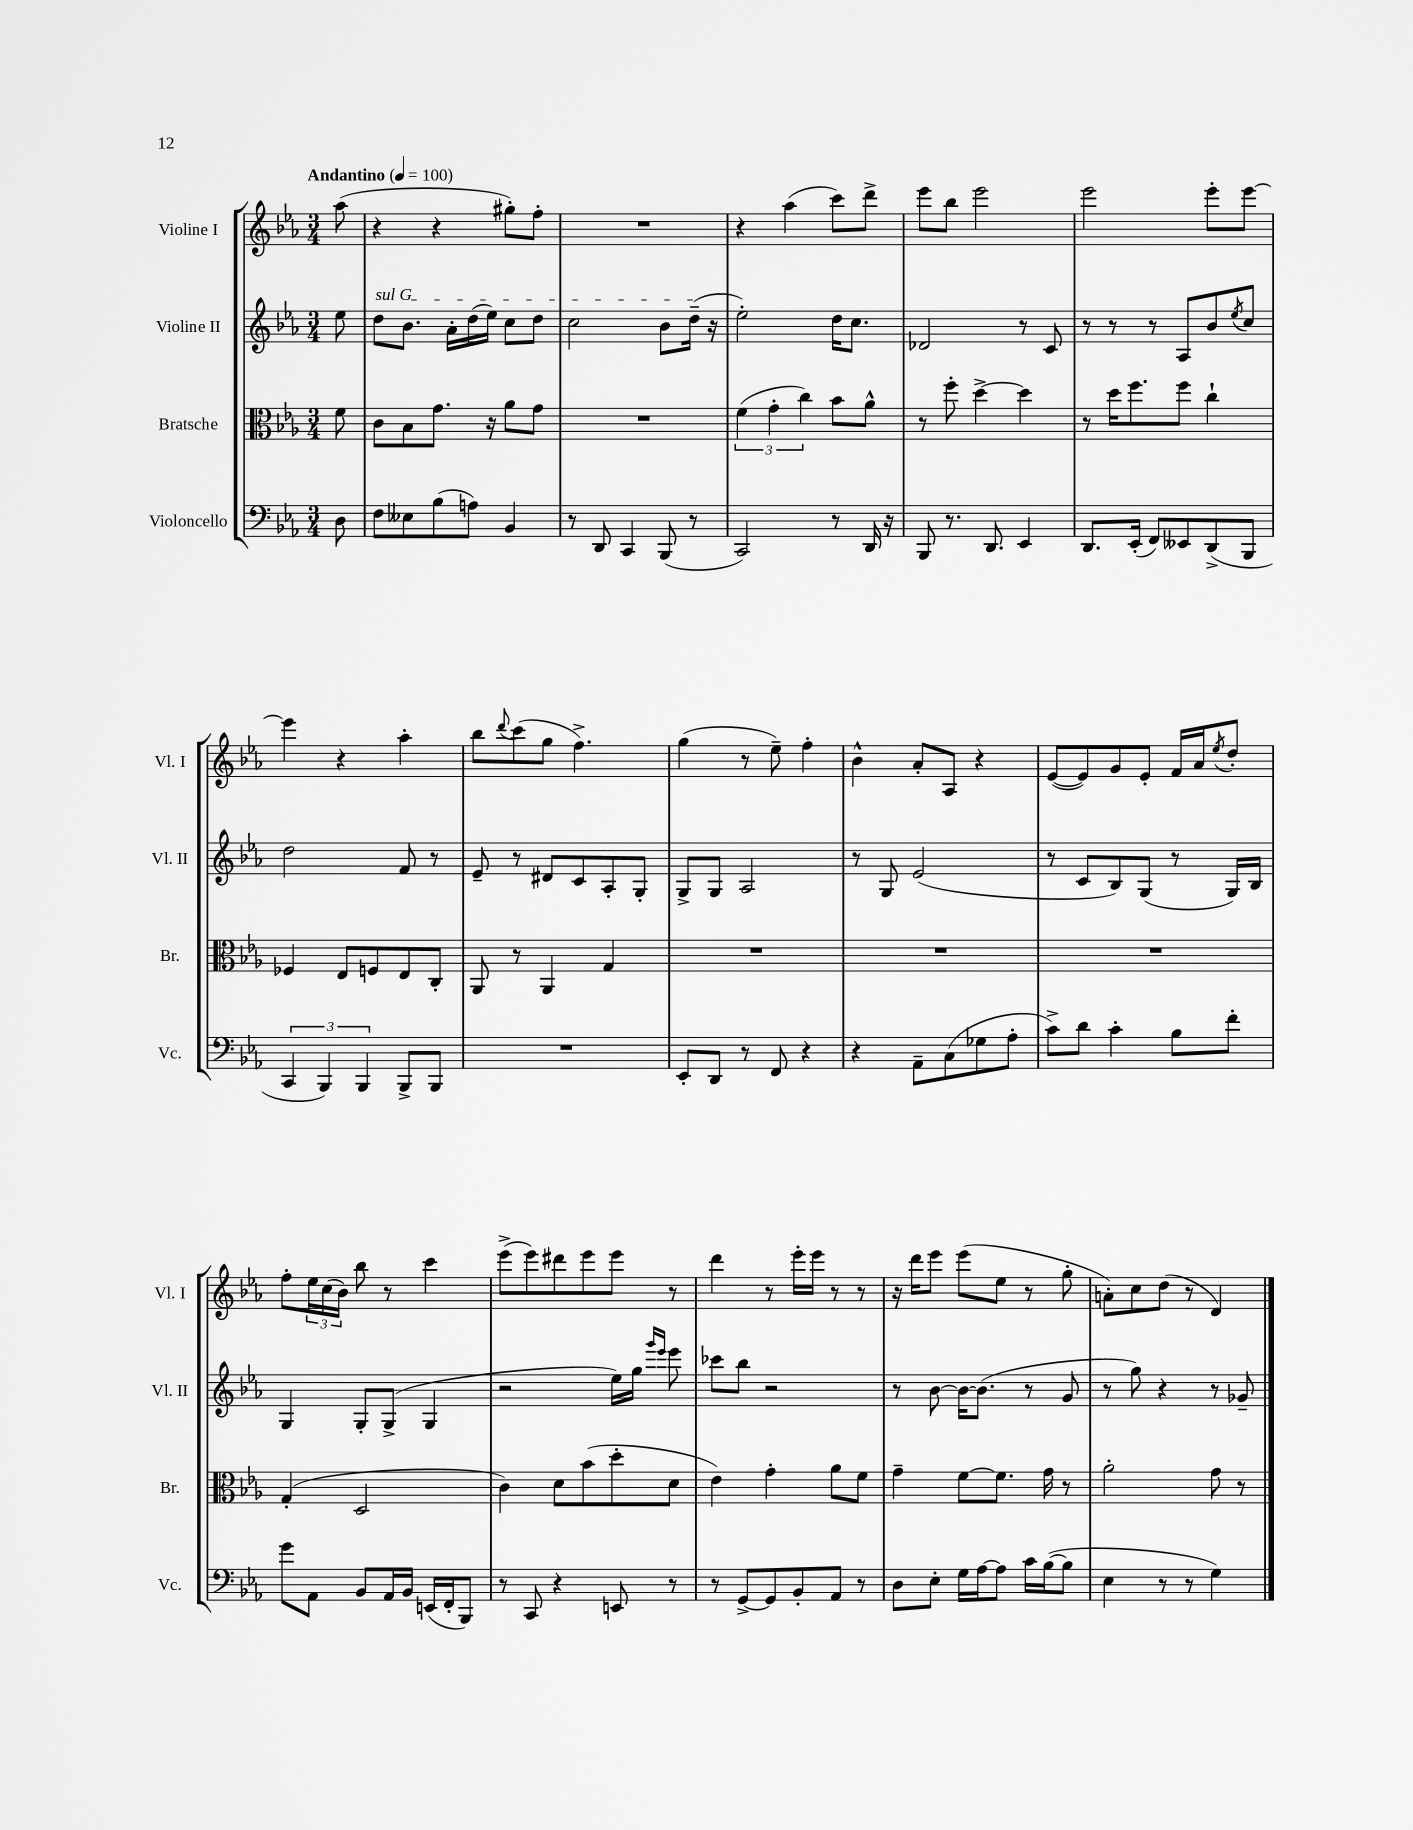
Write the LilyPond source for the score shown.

<<
\new StaffGroup <<
\new Staff = "s0" \with { instrumentName = "Violine I" shortInstrumentName = "Vl. I" } {
    \clef treble \key ees \major \numericTimeSignature \time 3/4 \partial 8 \tempo "Andantino" 4 = 100
    aes''8( |
    r4 r4 gis''8-.) f''8-. |
    R2. |
    r4 aes''4( c'''8) d'''8-> |
    ees'''8 bes''8 ees'''2 |
    ees'''2 ees'''8-. ees'''8~ |
    ees'''4 r4 aes''4-. |
    bes''8 \appoggiatura { d'''8 } c'''8( g''8 f''4.->) |
    g''4( r8 ees''8--) f''4-. |
    bes'4-^ aes'8-. aes8 r4 |
    ees'8~( ees'8) g'8 ees'8-. f'16 aes'16 \acciaccatura { ees''8 } d''8-. |
    f''8-. \tuplet 3/2 { ees''16 c''16( bes'16) } bes''8 r8 c'''4 |
    ees'''8->( ees'''8) dis'''8 ees'''8 ees'''8 r8 |
    d'''4 r8 ees'''16-. ees'''16 r8 r8 |
    r16 d'''16 ees'''8 ees'''8( ees''8 r8 g''8-. |
    a'8-.) c''8 d''8( r8 d'4) \bar "|." |
}
\new Staff = "s1" \with { instrumentName = "Violine II" shortInstrumentName = "Vl. II" } {
    \clef treble \key ees \major \numericTimeSignature \time 3/4 \partial 8
    ees''8 |
    \once \override TextSpanner.bound-details.left.text = \markup { \italic "sul G" } d''8\startTextSpan bes'8. aes'16-. d''16( ees''16) c''8 d''8 |
    c''2 bes'8 d''16--\stopTextSpan( r16 |
    ees''2-.) d''16 c''8. |
    des'2 r8 c'8 |
    r8 r8 r8 aes8 bes'8 \acciaccatura { ees''8 } c''8 |
    d''2 f'8 r8 |
    ees'8-- r8 dis'8 c'8 aes8-. g8-. |
    g8-> g8 aes2 |
    r8 g8 ees'2( |
    r8 c'8 bes8) g8( r8 g16) bes16 |
    g4 g8-. g8->( g4 |
    r2 ees''16) g''16 \grace { g'''16 ees'''16 } ees'''8 |
    ces'''8 bes''8 r2 |
    r8 bes'8~ bes'16~ bes'8.( r8 g'8 |
    r8 g''8) r4 r8 ges'8-- \bar "|." |
}
\new Staff = "s2" \with { instrumentName = "Bratsche" shortInstrumentName = "Br." } {
    \clef alto \key ees \major \numericTimeSignature \time 3/4 \partial 8
    f'8 |
    c'8 bes8 g'8. r16 aes'8 g'8 |
    R2. |
    \tuplet 3/2 { f'4( g'4-. c''4) } bes'8 aes'8-^ |
    r8 f''8-. d''4~-> d''4 |
    r8 d''16 f''8. f''8 c''4-! |
    fes4 ees8 f8 ees8 c8-. |
    aes,8 r8 aes,4 g4 |
    R2. |
    R2. |
    R2. |
    g4-.( d2 |
    c'4) d'8 bes'8( d''8-. d'8 |
    ees'4) g'4-. aes'8 f'8 |
    g'4-- f'8~ f'8. g'16 r8 |
    aes'2-. g'8 r8 \bar "|." |
}
\new Staff = "s3" \with { instrumentName = "Violoncello" shortInstrumentName = "Vc." } {
    \clef bass \key ees \major \numericTimeSignature \time 3/4 \partial 8
    d8 |
    f8 eeses8 bes8( a8) bes,4 |
    r8 d,8 c,4 bes,,8( r8 |
    c,2) r8 d,16 r16 |
    bes,,8 r8. d,8. ees,4 |
    d,8. ees,16-.( f,8) eeses,8 d,8->( bes,,8 |
    \tuplet 3/2 { c,4 bes,,4) bes,,4 } bes,,8-> bes,,8 |
    R2. |
    ees,8-. d,8 r8 f,8 r4 |
    r4 aes,8-- c8( ges8 aes8-. |
    c'8->) d'8 c'4-. bes8 f'8-. |
    g'8 aes,8 bes,8 aes,16 bes,16 e,16( f,16-. bes,,8) |
    r8 c,8 r4 e,8 r8 |
    r8 g,8~-> g,8 bes,8-. aes,8 r8 |
    d8 ees8-. g16 aes16~ aes8 c'16 bes16~( bes8 |
    ees4 r8 r8 g4) \bar "|." |
}
>>
>>
\layout { \context { \Score \remove "Bar_number_engraver" } }
